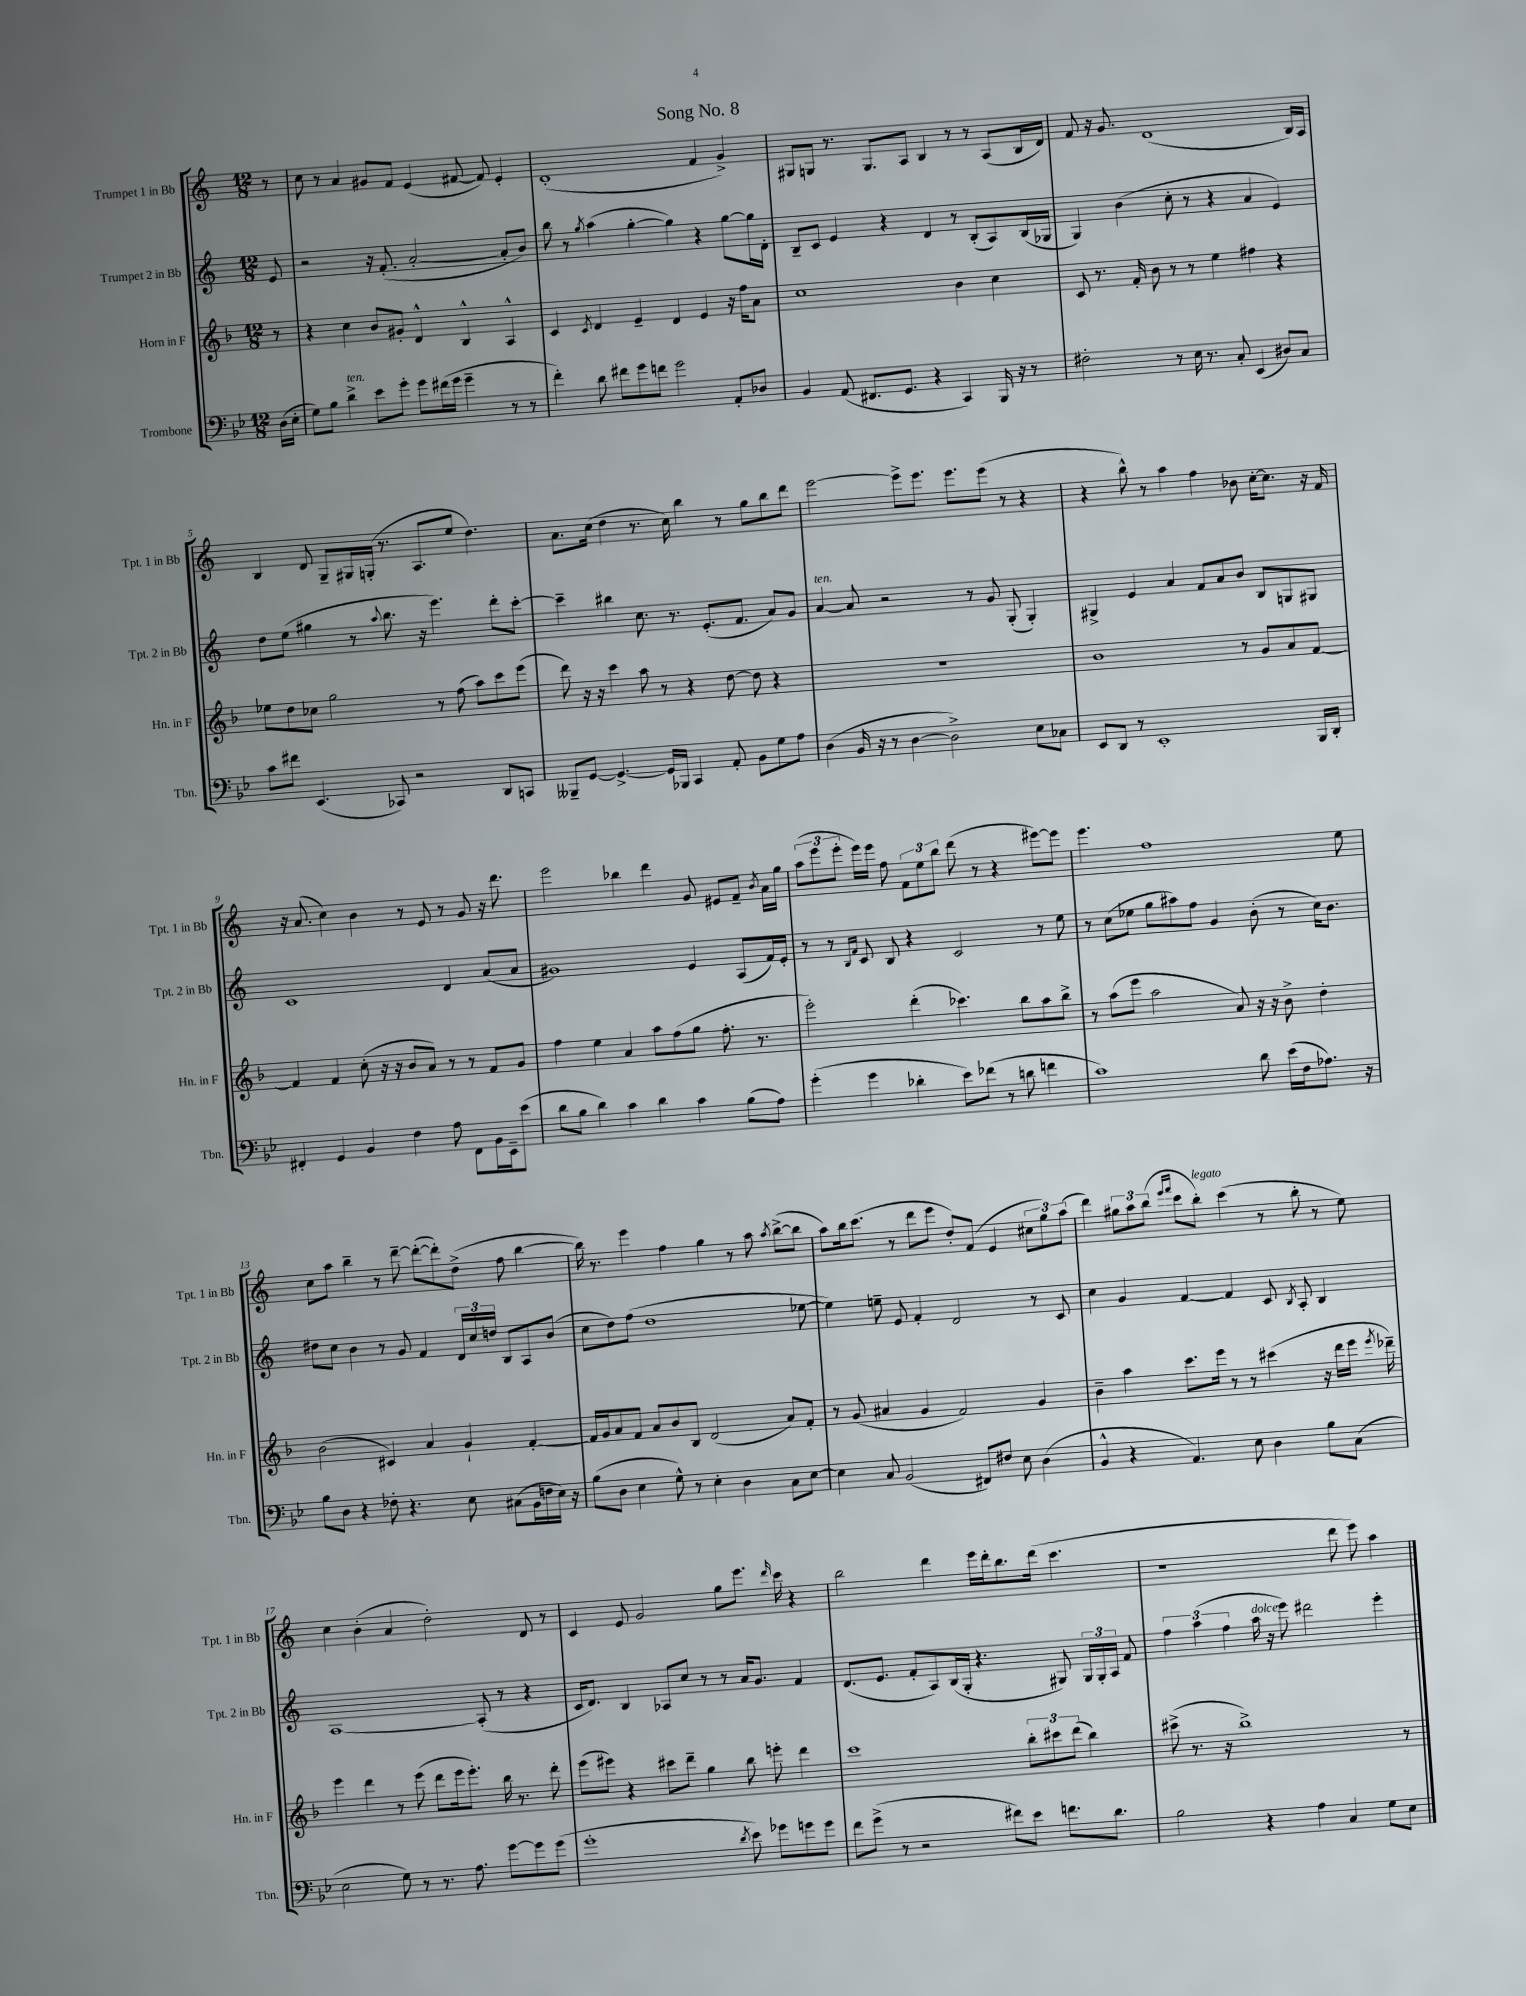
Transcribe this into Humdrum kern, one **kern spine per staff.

**kern	**kern	**kern	**kern
*part4	*part3	*part2	*part1
*staff4	*staff3	*staff2	*staff1
*I"Trombone	*I"Horn in F	*I"Trumpet 2 in Bb	*I"Trumpet 1 in Bb
*I'Tbn.	*I'Hn. in F	*I'Tpt. 2 in Bb	*I'Tpt. 1 in Bb
*clefF4	*clefG2	*clefG2	*clefG2
*k[b-e-]	*k[b-]	*k[]	*k[]
*M12/8	*M12/8	*M12/8	*M12/8
=	=	=	=
(16D\LL	8r	8e/	8r
16E-'\JJ	.	.	.
=1	=1	=1	=1
8G\L)	4r	2r	8cc\
8B-\J	.	.	8r
!LO:TX:a:i:t=ten.	!	!	!
4d^\	4cc\	.	4a/
8e-\L	8b-/L	16r	8g#X/L
.	.	(8.f'/	.
8g'\J	8g#X'/J	.	8f/J
8g\L	4d^^/	[2a'/	(4e/
(16f#X\L	.	.	.
16g\JJ	.	.	.
4g~\	4B-^^/	.	[8f#X/
.	.	.	8f#/])
8r	4A^^/	8a'/L]	4e'/
8r	.	8b/J)	.
=2	=2	=2	=2
4f'\)	4c/	8bb\	(1d'
.	.	8r	.
.	8qc/	8qgg/	.
8d\	4d/	(4aa\	.
8f#X\L	.	.	.
8g\	4e~/	[4gg'\	.
8fn\J	.	.	.
2g\	4d/	4gg\])	.
.	4e/	4r	4f/
8AA'/L	16r	[8gg\L	4g^/)
.	16ff\KL	.	.
8D-X/J	8a\J	16gg\L]	.
.	.	16d'\JJ	.
=3	=3	=3	=3
4BB-/	1cc	8B~/L	8G#X/L
.	.	8c/J	8Gn/J
(8AA/	.	4e/	8.r
8.FF#X/L	.	.	.
.	.	.	8.G/L
.	.	4r	.
8.GG/J	.	.	.
.	.	.	8A/J
4r	.	4d/	4B/
4CC/)	4b-\	8r	8r
.	.	(8B'/L	8r
16BBB-/	4cc\	8A/)	(8A/L
16r	.	.	.
8r	.	(16B/L	16B/L
.	.	16G-X/JJ	16d/JJ)
=4	=4	=4	=4
2F#X'\	8c/	4G/)	8f/
.	8.r	.	16r
.	.	.	8.g/
.	.	(4b\	.
.	16f'/	.	.
.	8b-\	.	(1d
8r	8r	8cc'\	.
16E-\	8r	8r	.
8.r	.	.	.
.	4ee\	4r	.
8C'/	.	.	.
(4EE-/	4ff#X\	4a/	.
8D#X/L)	4r	4e/)	.
8C/J	.	.	16B/LL)
.	.	.	16A/JJ
!!LO:LB:g=z
=5	=5	=5	=5
8c\L	8ee-X\L	8dd\L	4B/
8f#X\J	8dd\	(8ee\J	.
(4.EE-/	8cc-X\J	4gg#X\	8d/
.	2gg\	.	8G~/L
.	.	8r	16G#X/L
.	.	.	(16Gn'/JJ
.	.	8qqaa/	.
8CC-X/)	.	8.bb\	8.r
2r	.	.	.
.	.	16r	8.A/L
.	8r	4.eee\)	.
.	(8ff\	.	8ee/J
.	8aa\L)	.	4.dd\)
8DD/L	8ccc\	8ddd'\L	.
8CCn/J	(8eee\J	[8ccc'\J	.
=6	=6	=6	=6
8BBB--X~/L	8ddd\)	4ccc~\]	8.a\L
[8GG/J	16r	.	.
.	16r	.	(16cc\Jk
4.GG^/_	4ccc\	4bb#X\	4dd\
.	8aa\	8.cc\	8.r
16GG/LL]	8r	.	.
16BBB-X/JJ	.	8.r	16cc\)
4CC/	4r	.	4bb\
.	.	(8.e'/L	.
8AA'/	[8dd\	.	8r
.	.	8.f/J	.
8BB-\L	8dd\]	.	8gg\L
8G\	4r	8a/L)	8bb\
8A\J	.	8g/J	8ddd\J
=7	=7	=7	=7
!	!	!LO:TX:a:i:t=ten.	!
(4D\	1.r	[4a/	[2eee\
16BB-/	.	8a/]	.
16r	.	.	.
8r	.	2r	.
[4D\	.	.	8eee^\L]
.	.	.	8.eee\J
2D^\])	.	.	.
.	.	.	8.eee\L
.	.	8r	.
.	.	8g/	(8eee\J
.	.	(8G'/	8r
8E-\L	.	4G'/)	4r
8C-X\J	.	.	.
=8	=8	=8	=8
8EE-/L	1b-	4G#X^/	4r
8DD/J	.	.	.
8r	.	4e/	8bb^^\)
1EE-'	.	.	8r
.	.	4a/	4aa\
.	.	8f/L	4ff\
.	.	8a/	.
.	8r	8b/J	8b-X\
.	8g/L	8B/L	[16cc'\KL
.	.	.	8.cc\J]
.	8a/	8Gn/	.
16BBB-/LL	[8f/J	8G#X/J	16r
16DD'/JJ	.	.	16f/
!!LO:LB:g=z
=9	=9	=9	=9
4FF#X'/	4f/]	1c	16r
.	.	.	(8.a/
4GG/	4f/	.	4cc\)
4BB-/	(8cc'\	.	4b\
.	16r	.	.
.	16r	.	.
4F\	8b-/L	.	8r
.	8a/J)	.	8e/
8A\	8r	4d/	8r
8FF#\L	8r	.	8g/
16BB-\L	8f/L	(8a/L	16r
16EE-~\J	.	.	8.ddd\
(8e-\J	8g/J	8a/J	.
=10	=10	=10	=10
8d\L	4ff\	1g#X)	2eee\
8B-\J	.	.	.
4d\)	4ee\	.	.
4c\	4a/	.	4bb-X\
4d\	8aa\L	.	4ddd\
.	(8ff\	.	.
4c\	8gg\J	4e/	8g/
.	8.ff'\	.	8e#X/L
(8B-\L	.	(8A/L	8f~/J
.	8.r	.	.
.	.	.	8qb/
8A\J)	.	16f/L)	16a\LL
.	.	16e'/JJ	16gg\JJ
=11	=11	=11	=11
(4g'\	2eee'\)	8r	(12aa\L
.	.	.	12eee\
.	.	8r	.
.	.	.	12eee'\J
.	.	16qqB/LL	.
.	.	16qqf/JJ	.
4g\	.	8c/	16eee\LL)
.	.	.	16eee\JJ
.	.	8B/	8ff\
4d-X'\	(4ddd'\	4r	12f\L
.	.	.	12ee\
.	.	.	12bb\J
8e-\L)	4.ccc-X\)	2c/	(8ddd\
(8f-X\J	.	.	8r
8r	.	.	4r
8dn\	8bb-\L	.	.
4fn\	8aa\	8r	[8eee#X\L)
.	8bb-^\J	8ee\	8eee#\J]
=12	=12	=12	=12
1c)	8r	8r	4.eee\
.	(8aa\L	(8cc\L	.
.	8eee\J	8ee-X\J	.
.	2aa\	8gg\L	1ff
.	.	8aa#X\)	.
.	.	8ff\J	.
.	.	4g/	.
.	8a/)	.	.
8d\	16r	(8b'\	.
.	16r	.	.
(16e-\LL	8b-^\	8r	.
16F\J	.	.	.
8.A-X\J)	4dd'\	16cc\KL)	.
.	.	8.b\J	.
.	.	.	8ee\
16r	.	.	.
!!LO:LB:g=z
=13	=13	=13	=13
8B-\L	(2b-\	8dd#X\L	8cc\L
8D\J	.	8cc\J	8aa\J
4r	.	4b\	4bb~\
8F-X'\	4c#X/)	8r	8r
4.r	.	8g/	[8ddd~\
.	4a/	4f/	(8ddd'\L_
.	.	.	8ddd'\])
8E-\	4g`/	24d/LL	(8dd^\J
.	.	24cc/	.
.	.	24ddn/JJ	.
(8C#X\L	.	8B/L	8ff\
16BB-\L	[4f'/	8A/	[4bb\
16Fn\	.	.	.
16E-\JJ)	.	(8b/J	.
16r	.	.	.
=14	=14	=14	=14
(8B-\L	16f/LL]	8cc\L	16bb\])
.	16g/J	.	8.r
8D\J	8a/	8dd\)	.
4E-\	8f/J	(8ff\J	4eee\
.	8a/L	1dd	.
8G^^\)	8b-/	.	4ff\
8r	8B-/J	.	.
4E-'\	(2d/	.	4gg\
4D\	.	.	8r
.	.	.	8aa\
.	.	.	8qaa/
8C\L	8a/L)	.	([8bb^\L
[8E-\J	8f'/J	[8ee-X\	8bb\J]
=15	=15	=15	=15
4E-\]	8r	4ee-\])	8aa\L)
.	(8g/	.	16bb\k
.	.	.	(8.ccc\J
8C/	4a#X/	8een~\	.
(2BB-/	.	8e/	8r
.	4g/	4f'/	8ddd\L
.	.	.	8eee\J
.	2f/)	2d/	8dd'/L)
8FF#X/L)	.	.	(8f/J
8F#X/J	.	.	4e/
8E-\	.	.	.
(4D\	4g/	8r	12cc#X\L
.	.	.	12gg\)
.	.	8c/	.
.	.	.	(12aa\J
=16	=16	=16	=16
4BB-^^/	4b-~\	4cc\	4ddd\)
4r	4aa\	4g/	12gg#X\L
.	.	.	12aa\
.	.	.	(12bb\J
.	.	.	16qqeee/LL
.	.	.	16qqfff/JJ
4.AA/)	8.ccc\L	[4f/	8ccc\L
!	!	!	!LO:TX:a:i:t=legato
.	.	.	8bb'\J)
.	16eee\Jk	.	.
.	8r	4f/]	(4ccc\
8E-\	8r	.	.
4D\	(4ccc#X\	8c/	8r
.	.	8qB/	.
.	.	8A'/	8bb'\
8B-\L	16r	4B/	8r
.	16ddd\LL	.	.
(8C\J	16eee\JJ	.	8ee\)
.	8qeee/	.	.
.	16ddd-X~\)	.	.
!!LO:LB:g=z
=17	=17	=17	=17
2E-\	4eee\	[1A	4cc\
.	4ddd\	.	(4b'\
8G\)	8r	.	4a/
8r	(8eee\	.	.
8.r	8ddd\L	.	2dd'\)
.	16eee\k	.	.
8.A\	8.eee'\J)	.	.
.	.	(8A'/]	.
[8g\L	16bb-\	8r	.
.	8.r	.	.
8g\]	.	4r	8d/
(8g\J	8ddd'\	.	8r
=18	=18	=18	=18
1g'	(8eee\L	16c/KL	4c/
.	.	8.d/J)	.
.	8eee#X\J)	.	.
.	4r	4B/	8e/
.	.	.	2g/
.	8ccc#X\L	8A-X/L	.
.	8ddd~\J	8cc/J	.
.	4gg\	8r	.
.	.	8r	8gg\L
8qd/	.	.	.
8e-\)	8bb-\	16a/KL	8.eee\J
.	.	8.g/J	.
8g-X\L	8eeen'\	.	.
.	.	.	16qqddd/
.	.	.	16ccc\
8gn\	4ddd\	4f/	4r
8g\J	.	.	.
=19	=19	=19	=19
8f\L	1ccc	(8.d/L	2bb\
(8g^\J	.	.	.
.	.	8.e/J	.
8r	.	.	.
2r	.	8f'/L	.
.	.	8A/)	4ddd\
.	.	(16B/L	.
.	.	16G'/JJ	.
.	.	4.r	16eee\LL
.	.	.	16ddd'\J
8f#X\L)	.	.	8.bb\
8e-\J	12bb-'\L	.	.
.	.	.	(16ddd\Jk
.	12ccc#X\	.	.
8.fn\L	.	8G#X/)	4.ccc\
.	(12ddd\J	.	.
.	4bb-\)	24G#/LL	.
.	.	24G#'/	.
8.d\J	.	.	.
.	.	24A/JJ	.
.	.	8f/	.
=20	=20	=20	=20
2B-\	(8ccc#X^\	6ff\	1r
.	8.r	.	.
.	.	(6aa\	.
.	16r	.	.
.	.	6ff\	.
.	1bb-^)	.	.
!	!	!LO:TX:a:i:t=dolce	!
4r	.	16aa\	.
.	.	16r	.
.	.	8eee\)	.
4A\	.	2ddd#X\	.
4C/	.	.	8ddd\
.	.	.	8eee\)
8G\L	.	4eee'\	4aa\
8E-\J	8r	.	.
==	==	==	==
*-	*-	*-	*-
